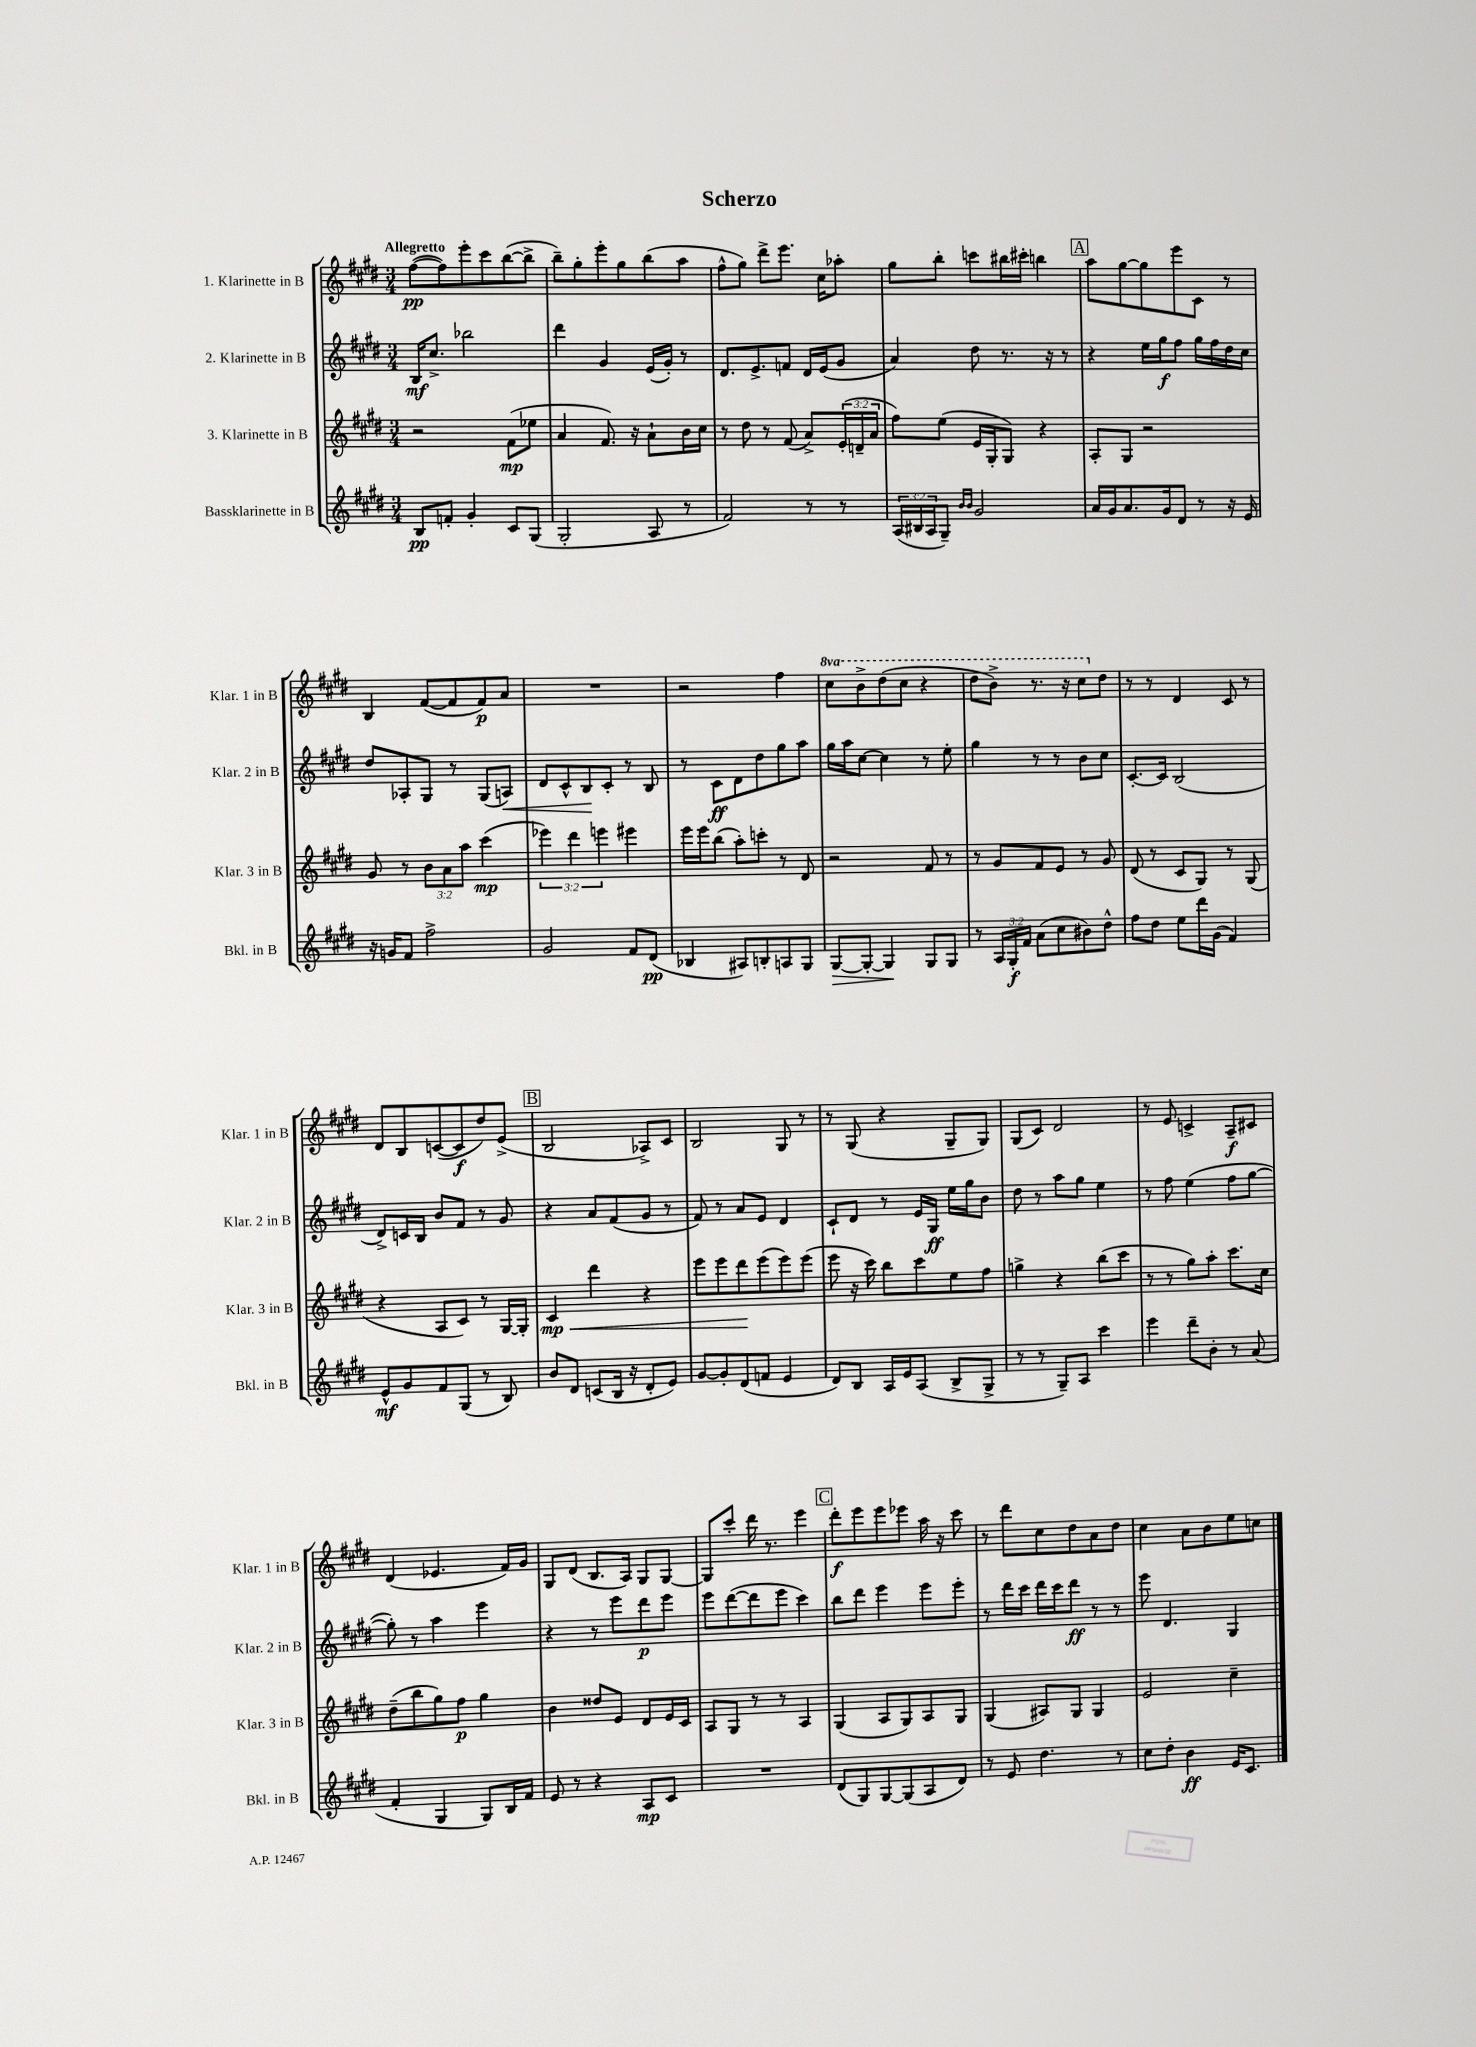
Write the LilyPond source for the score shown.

\header { title = "Scherzo" }
<<
\new StaffGroup <<
\new Staff = "s0" \with { instrumentName = "1. Klarinette in B" shortInstrumentName = "Klar. 1 in B" } {
    \clef treble \key e \major \numericTimeSignature \time 3/4 \set Staff.ottavationMarkups = #ottavation-simple-ordinals \tempo "Allegretto"
    fis''8~\pp( fis''8) e'''8-. cis'''8 b''8~( b''8-> |
    b''8--) gis''8-. e'''8-. gis''8 b''8( a''8 |
    fis''8-^ gis''8) dis'''8-> e'''8. cis''16 aes''8-. |
    gis''8 b''8-. c'''8 bis''16 cis'''16-. b''4 |
    \mark \markup { \box "A" } a''8 gis''8~ gis''8 e'''8 cis'8 r8 |
    b4 fis'8~( fis'8 fis'8\p) a'8 |
    R2. |
    r2 fis''4 |
    \ottava #1 cis'''8 b''8-> dis'''8( cis'''8 r4 |
    dis'''8 b''8->) r8. r16 cis'''8 \ottava #0 dis''8 |
    r8 r8 dis'4 cis'8 r8 |
    dis'8 b8 c'8~( c'8\f dis''8) e'8->( |
    \mark \markup { \box "B" } b2 aes8->) cis'8 |
    b2 gis8 r8 |
    r8 gis8( r4 gis8-- gis8) |
    gis8( cis'8) dis'2 |
    r8 e'8 c'4-> a8--\f cis'8 |
    dis'4( ees'4. fis'16) gis'16 |
    gis8 dis'8( b8. a16) gis8 gis8~ |
    gis8 cis'''8-. dis'''16 r8. e'''4 |
    \mark \markup { \box "C" } dis'''8-.\f e'''8 e'''8 ees'''8 a''16 r16 cis'''8 |
    r8 dis'''8 cis''8 dis''8 a'8 dis''8 |
    cis''4 a'8 b'8 e''8 c''8 \bar "|." |
}
\new Staff = "s1" \with { instrumentName = "2. Klarinette in B" shortInstrumentName = "Klar. 2 in B" } {
    \clef treble \key e \major \numericTimeSignature \time 3/4
    b16\mf cis''8.-> bes''2 |
    dis'''4 gis'4 e'16( gis'16-.) r8 |
    dis'8. e'8.-> f'8 dis'16 e'16( gis'8 |
    a'4) dis''8 r8. r16 r8 |
    \mark \markup { \box "A" } r4 e''16 gis''16\f fis''8 gis''16 fis''16 dis''16 cis''16 |
    dis''8 aes8-. gis8 r8 gis8( a8\<) |
    dis'8 cis'8-^ b8\! cis'8-. r8 b8 |
    r8 cis'8\ff dis'8 dis''8 gis''8 a''8 |
    gis''16 a''16 cis''8~ cis''4 r8 e''8-. |
    gis''4 r8 r8 b'8 cis''8 |
    cis'8.~-. cis'16 b2( |
    dis'8->) c'16 b16 b'8 fis'8 r8 gis'8 |
    \mark \markup { \box "B" } r4 a'8 fis'8( gis'8 r8 |
    fis'8) r8 a'8 e'8 dis'4 |
    cis'8-! dis'8 r8 e'16 gis16\ff e''16 gis''16 b'8 |
    dis''8 r8 a''8 gis''8 e''4 |
    r8 fis''8 e''4( fis''8 gis''8~ |
    gis''8-.) r8 a''4 e'''4 |
    r4 r8 e'''8 dis'''8\p e'''8 |
    e'''8 dis'''8~( dis'''8 e'''8 cis'''4) |
    \mark \markup { \box "C" } b''8 dis'''8 e'''4 e'''8 e'''8-. |
    r8 dis'''16 cis'''16 dis'''16 cis'''16 dis'''8\ff r8 r8 |
    e'''8 dis'4. gis4 \bar "|." |
}
\new Staff = "s2" \with { instrumentName = "3. Klarinette in B" shortInstrumentName = "Klar. 3 in B" } {
    \clef treble \key e \major \numericTimeSignature \time 3/4 \override Staff.TupletNumber.text = #tuplet-number::calc-fraction-text
    r2 fis'8\mp( ees''8 |
    a'4 fis'8.) r16 a'8-! b'16 cis''16 |
    r8 dis''8 r8 fis'8( a'8->) \tuplet 3/2 { e'16-.( d'16-- a'16 } |
    fis''8) e''8( e'16 gis16-. gis8) r4 |
    \mark \markup { \box "A" } a8-. gis8 r2 |
    gis'8 r8 \tuplet 3/2 { b'8 a'8 a''8 } cis'''4\mp( |
    \tuplet 3/2 { ees'''4) dis'''4 e'''4 } eis'''4 |
    e'''16 e'''16 b''8( a''8-.) c'''8-. r8 dis'8 |
    r2 fis'8 r8 |
    r8 gis'8 fis'8 e'8 r8 gis'8 |
    dis'8( r8 cis'8 gis8) r8 gis8( |
    r4 a8 cis'8) r8 gis16~ gis16-. |
    \mark \markup { \box "B" } cis'4\mp\< dis'''4 r4 |
    e'''8 e'''8 dis'''8\! e'''8( e'''8) e'''8( |
    e'''8 r16 cis'''16) b''8 cis'''8 e''8 fis''8 |
    g''4-> r4 b''8( cis'''8 |
    r8 r8 gis''8) a''8-. cis'''8. cis''16 |
    dis''8--( b''8 gis''8) fis''8\p gis''4 |
    b'4 disis''8 e'8 dis'8 e'16 cis'16 |
    a8 gis8 r8 r8 a4 |
    \mark \markup { \box "C" } gis4( a8 gis8) a8 gis8 |
    gis4( ais8) gis8 gis4 |
    e'2 cis''4-- \bar "|." |
}
\new Staff = "s3" \with { instrumentName = "Bassklarinette in B" shortInstrumentName = "Bkl. in B" } {
    \clef treble \key e \major \numericTimeSignature \time 3/4 \override Staff.TupletNumber.text = #tuplet-number::calc-fraction-text
    b8\pp f'8-. gis'4-. cis'8 gis8( |
    gis2-. a8 r8 |
    fis'2) r8 r8 |
    \tuplet 3/2 { a16( bis16 a16 } gis8--) \grace { b'16 b'16 } gis'2 |
    \mark \markup { \box "A" } a'16 gis'16 a'8. gis'16 dis'8 r8 r16 e'16 |
    r16 g'16 fis'8 fis''2-> |
    gis'2 fis'8 dis'8\pp( |
    bes4 ais8) b8-. a8 gis8 |
    gis8~\> gis8~-. gis4\! gis8 gis8 |
    r8 \tuplet 3/2 { a16 gis16-.\f fis'16 } a'8( cis''8 bis'8) dis''8-^ |
    fis''8 dis''8 e''8 dis'''16 gis'16( fis'4) |
    e'8-^\mf gis'8 fis'8 gis8( r8 b8) |
    \mark \markup { \box "B" } b'8 dis'8 c'8( b16 r16 dis'8-. e'8) |
    gis'8~ gis'8-. dis'8( f'8 e'4 |
    dis'8) b8 a16 e'16 a8( b8-> gis8-> |
    r8 r8 gis8--) a8 cis'''4 |
    e'''4 dis'''8-- b'8-. r8 a'8( |
    fis'4-. gis4 gis8) b16 fis'16 |
    e'8 r8 r4 a8\mp cis'8 |
    R2. |
    \mark \markup { \box "C" } dis'8( gis8) gis8~ gis8( a8 dis'8) |
    r8 e'8 dis''4. r8 |
    cis''8 dis''8-. b'4\ff e'16 cis'8. \bar "|." |
}
>>
>>
\layout { \context { \Score \remove "Bar_number_engraver" } }
